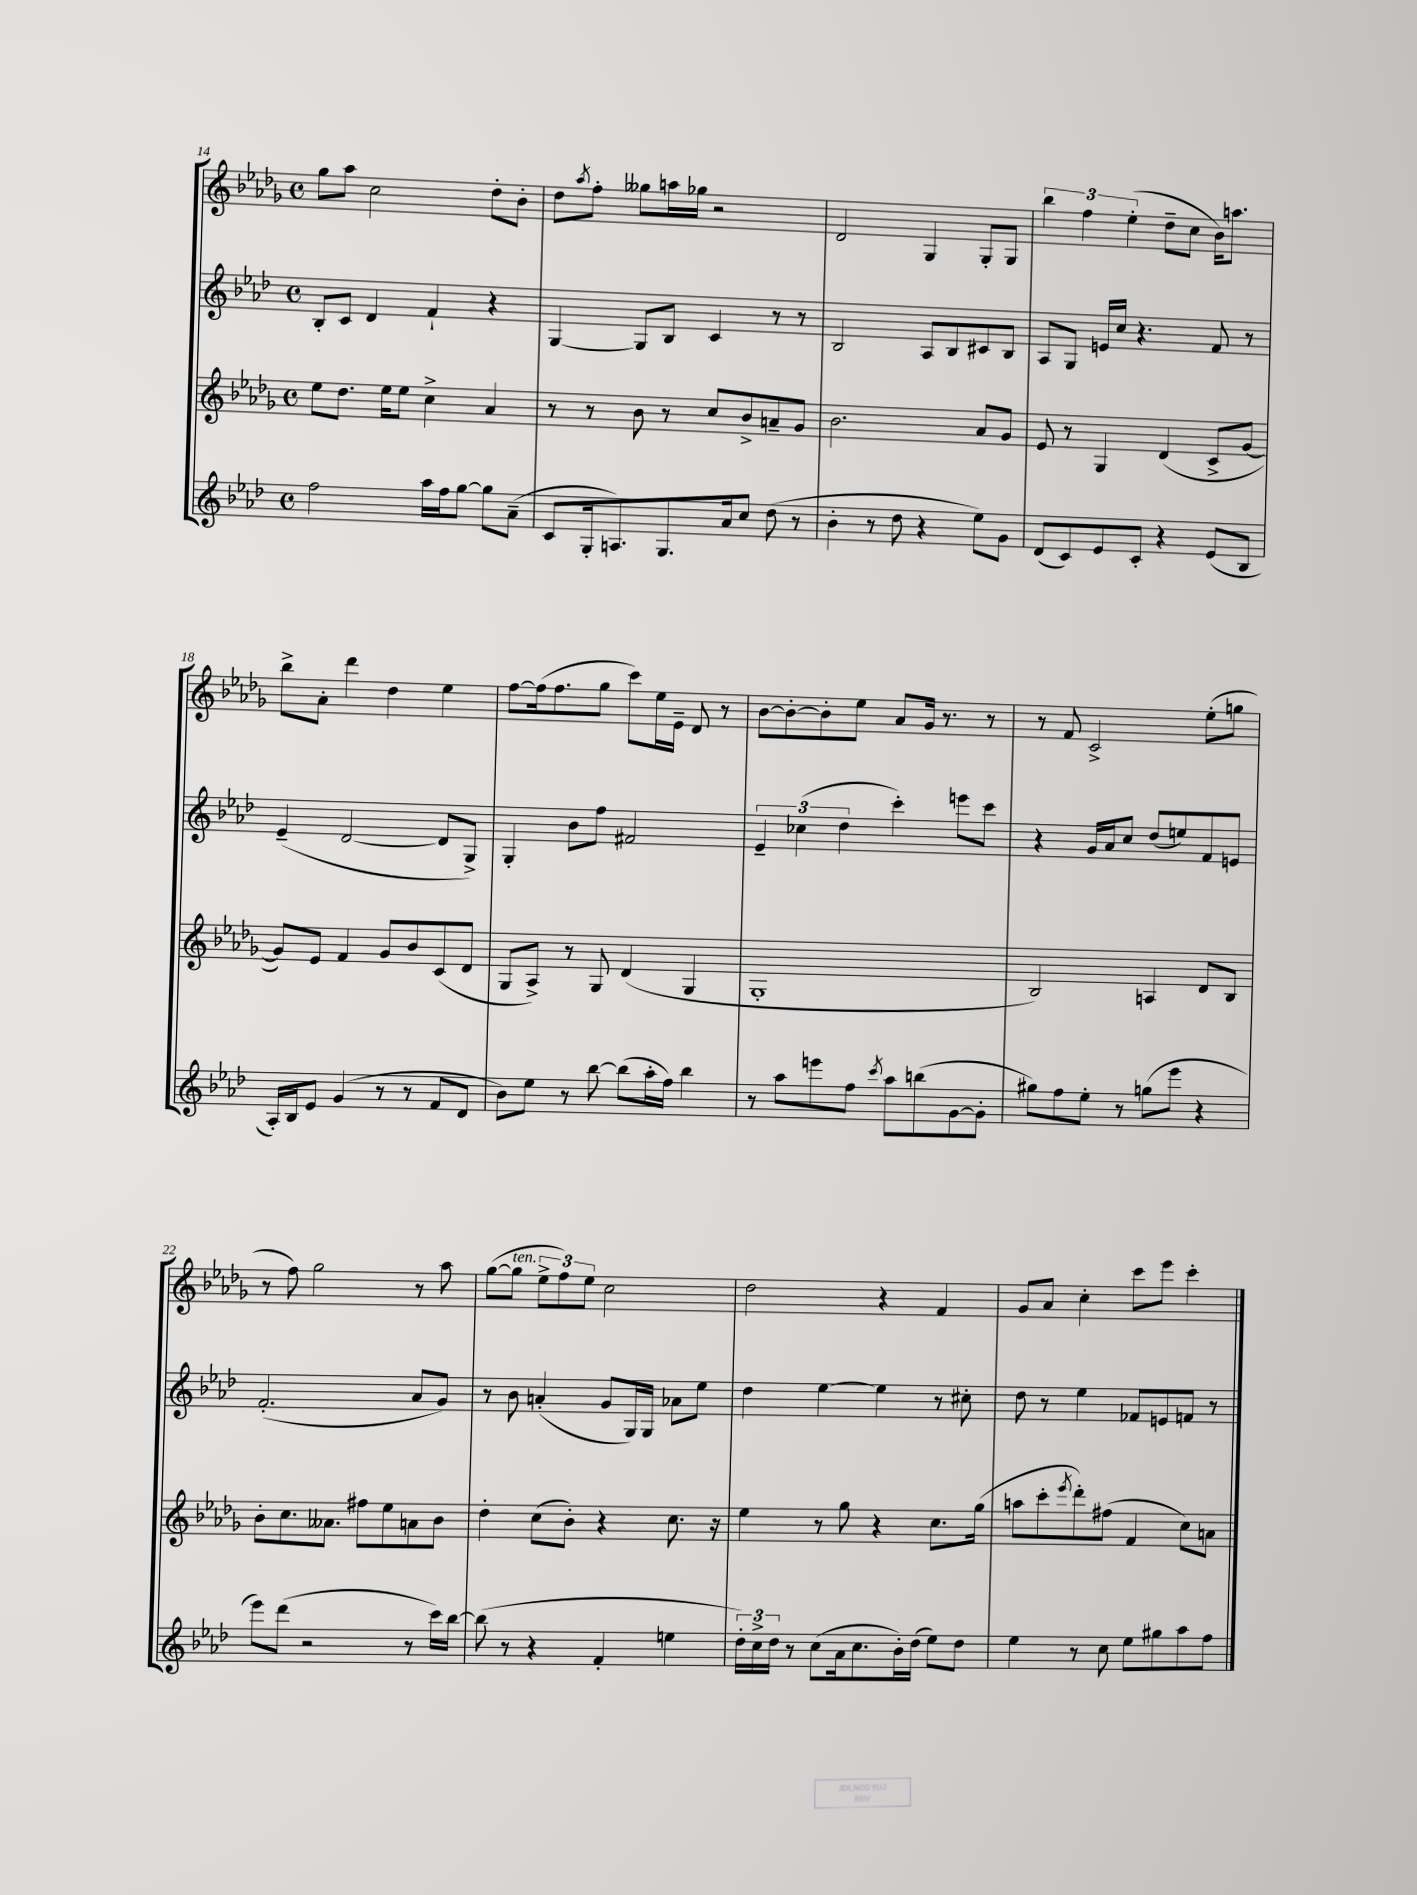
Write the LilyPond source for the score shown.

<<
\new StaffGroup <<
\new Staff = "s0" {
    \clef treble \key des \major \defaultTimeSignature \time 4/4
    ges''8 aes''8 c''2 des''8-. bes'8-. |
    des''8 \acciaccatura { aes''8 } f''8-. geses''8 a''16 ges''16 r2 |
    des'2 ges4 ges8-. ges8 |
    \tuplet 3/2 { bes''4 f''4 ees''4-.( } des''8-- c''8 bes'16) a''8. |
    bes''8-> aes'8-. des'''4 des''4 ees''4 |
    f''8~ f''16( f''8. ges''8 c'''8) ees''16 ees'16-- des'8 r8 |
    bes'8~ bes'8~-. bes'8-. ees''8 aes'8 ges'16 r8. r8 |
    r8 f'8 c'2-> ees''8-.( g''8 |
    r8 f''8) ges''2 r8 aes''8 |
    ges''8~( ges''8^\markup { \italic "ten." } \tuplet 3/2 { ees''8-> f''8) ees''8 } c''2 |
    des''2 r4 f'4 |
    ges'8 aes'8 c''4-. c'''8 ees'''8 c'''4-. \bar "|." |
}
\new Staff = "s1" {
    \clef treble \key aes \major \defaultTimeSignature \time 4/4
    bes8-. c'8 des'4 f'4-! r4 |
    g4~ g8 bes8 c'4 r8 r8 |
    bes2 aes8 bes8 cis'8 bes8 |
    aes8 g8 e'16 c''16 r4. f'8 r8 |
    ees'4--( des'2~ des'8 g8->) |
    g4-. bes'8 f''8 fis'2 |
    \tuplet 3/2 { ees'4-- ces''4( des''4 } c'''4-.) e'''8 c'''8 |
    r4 g'16 aes'16 c''8 des''8( e''8) f'8 e'8 |
    f'2.-.( aes'8 g'8) |
    r8 bes'8 a'4-.( g'8 g16) g16 aes'8 ees''8 |
    des''4 ees''4~ ees''4 r8 cis''8-. |
    des''8 r8 ees''4 fes'8 e'8 f'8 r8 \bar "|." |
}
\new Staff = "s2" {
    \clef treble \key des \major \defaultTimeSignature \time 4/4
    ees''8 des''8. ees''16 ees''8 c''4-> aes'4 |
    r8 r8 bes'8 r8 c''8 bes'8-> a'8-- ges'8 |
    bes'2. aes'8 ges'8 |
    ees'8 r8 ges4 des'4( c'8-> ges'8~ |
    ges'8) ees'8 f'4 ges'8 bes'8 c'8( des'8 |
    ges8 aes8->) r8 ges8 des'4( ges4 |
    ges1-. |
    bes2) a4 des'8 bes8 |
    bes'8-. c''8. aeses'8. fis''8 ees''8 a'8 bes'8 |
    des''4-. c''8( bes'8-.) r4 c''8. r16 |
    ees''4 r8 ges''8 r4 c''8. ges''16( |
    a''8 c'''8-. \acciaccatura { ees'''8 } des'''8-.) fis''8( f'4 c''8) a'8 \bar "|." |
}
\new Staff = "s3" {
    \clef treble \key aes \major \defaultTimeSignature \time 4/4
    f''2 aes''16 f''16 g''8~ g''8 aes'8--( |
    c'8 g16-. a8.) g8. aes'16 c''8 des''8( r8 |
    bes'4-. r8 des''8 r4 ees''8) g'8 |
    des'8( c'8) ees'8 c'8-. r4 ees'8( bes8 |
    aes16-.) bes16 ees'8 g'4( r8 r8 f'8 des'8 |
    bes'8) ees''8 r8 bes''8~ bes''8( aes''16-. f''16) bes''4 |
    r8 aes''8 e'''8 f''8 \acciaccatura { c'''8 } aes''8 b''8( g'8~ g'8-. |
    gis''8) f''8 ees''8-. r8 g''8( ees'''8 r4 |
    ees'''8) des'''8( r2 r8 c'''16) bes''16~ |
    bes''8( r8 r4 f'4-. e''4 |
    \tuplet 3/2 { des''16-.) c''16-> des''16 } r8 c''8( aes'16 c''8. bes'16-.) des''16( ees''8) des''8 |
    ees''4 r8 c''8 ees''8 gis''8 aes''8 f''8 \bar "|." |
}
>>
>>
\layout { \context { \Score currentBarNumber = #14 } }
